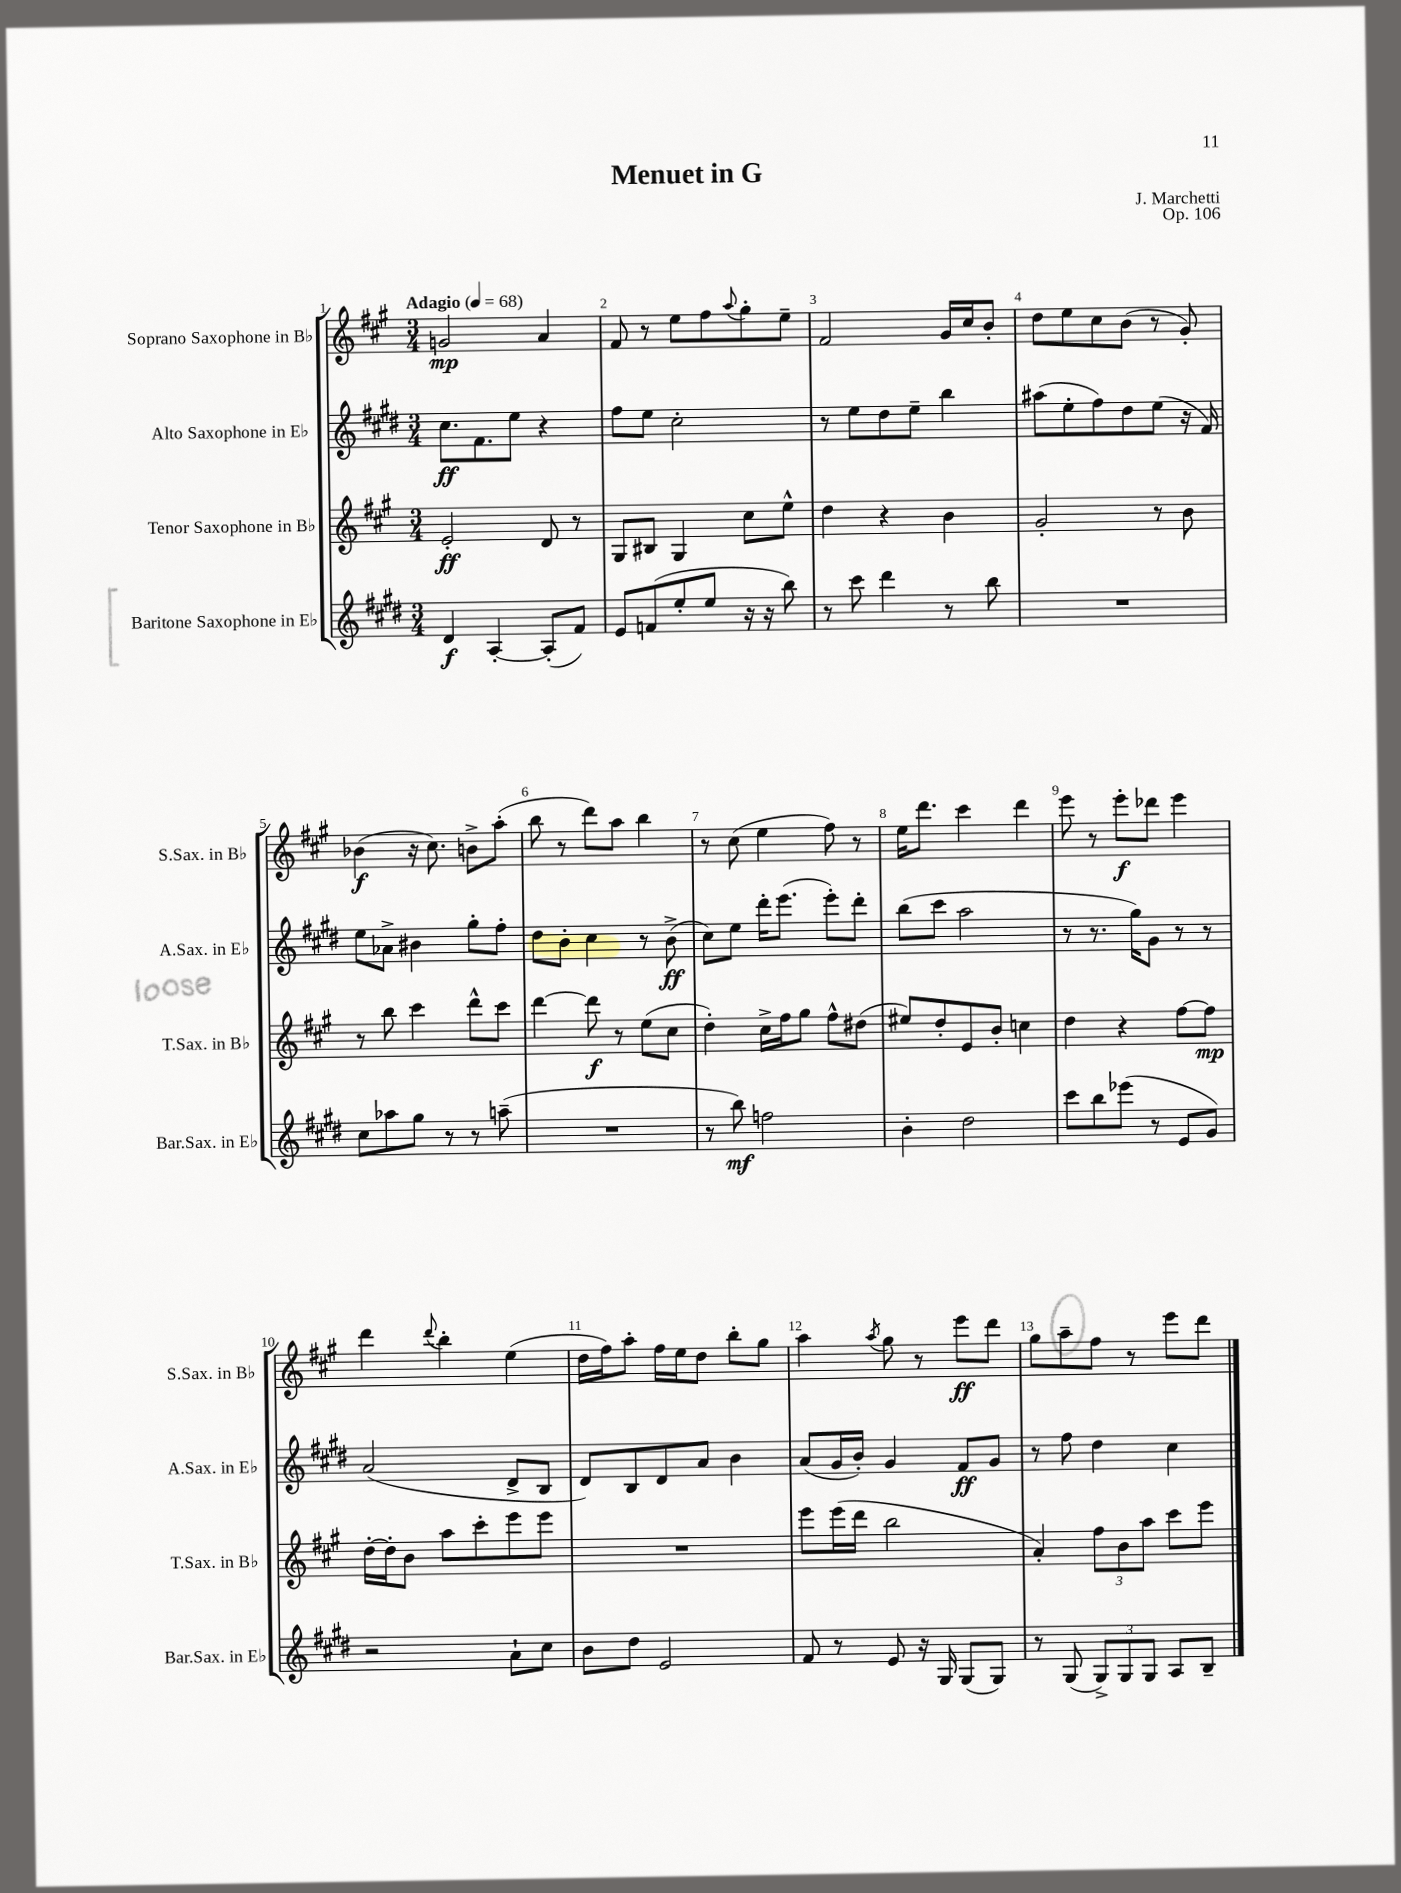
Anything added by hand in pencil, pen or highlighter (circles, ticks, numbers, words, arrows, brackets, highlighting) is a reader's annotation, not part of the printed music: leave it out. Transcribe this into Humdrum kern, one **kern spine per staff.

**kern	**kern	**kern	**kern
*staff4	*staff3	*staff2	*staff1
*clefG2	*clefG2	*clefG2	*clefG2
*k[f#c#g#d#]	*k[f#c#g#]	*k[f#c#g#d#]	*k[f#c#g#]
*M3/4	*M3/4	*M3/4	*M3/4
*MM68	*MM68	*MM68	*MM68
4d#/	2e'/	8.cc#\L	2g/
.	.	8.f#\	.
[4A'/	.	.	.
.	.	8ee\J	.
(8A'/]L	8d/	4r	4a/
8f#/J)	8r	.	.
=	=	=	=
8e/L	8G#/L	8ff#\L	8f#/
(8f/	8B#/J	8ee\J	8r
8ee'/	4G#/	2cc#'\	8ee\L
8ee/J	.	.	8ff#\
.	.	.	8qqaa/
16r	8cc#\L	.	8gg#'\
16r	.	.	.
8bb\)	8ee^^\J	.	8ee~\J
=	=	=	=
8r	4dd\	8r	2f#/
8ccc#\	.	8ee\L	.
4ddd#\	4r	8dd#\	.
.	.	8ee~\J	.
8r	4b\	4bb\	16g#/LL
.	.	.	16cc#/J
8bb\	.	.	8b'/J
=	=	=	=
2.r	2g#'/	(8aa#\L	8dd\L
.	.	8ee'\	8ee\
.	.	8ff#\)	8cc#\
.	.	8dd#\	(8b\J
.	8r	(8ee\J	8r
.	8b\	16r	8g#'/)
.	.	16f#/)	.
=	=	=	=
8cc#\L	8r	8ee\L	(4b-\
8aa-\	8bb\	8a-^\J	.
8gg#\J	4ccc#\	4b#\	16r
.	.	.	8.cc#\)
8r	.	.	.
8r	8ddd^^\L	8gg#'\L	8b^\L
(8aa~\	8ccc#\J	8ff#'\J	(8aa'\J
=	=	=	=
2.r	[4ddd\	8dd#\L	8bb\
.	.	8b'\J	8r
.	8ddd\]	4cc#\	8ddd\L)
.	8r	.	8aa\J
.	(8ee\L	8r	4bb\
.	8cc#\J	(8b^\	.
=	=	=	=
8r	4dd'\)	8cc#\L)	8r
8bb\)	.	8ee\J	(8cc#\
2ff\	16cc#^\LL	16ddd#'\LK	4ee\
.	16ff#\J	(8.eee\J	.
.	8gg#\J	.	.
.	8ff#^^\L	8eee'\L)	8ff#\)
.	(8dd#\J	8ddd#'\J	8r
=	=	=	=
4b'\	8ee#/L)	(8bb\L	16ee\LK
.	.	.	8.ddd\J
.	8dd'/	8ccc#\J	.
2dd#\	8e/	2aa\	4ccc#\
.	8b'/J	.	.
.	4cc\	.	4ddd\
=	=	=	=
8ccc#\L	4dd\	8r	8eee\
8bb\	.	8.r	8r
(8eee-\J	4r	.	8eee'\L
.	.	16gg#\LK)	.
8r	.	8g#\J	8ddd-\J
8e/L	[8ff#\L	8r	4eee\
8g#/J)	8ff#\]J	8r	.
=	=	=	=
2r	[16dd'\LL	(2a/	4ddd\
.	16dd'\]J	.	.
.	8b\J	.	.
.	.	.	8qqddd/
.	8aa\L	.	4bb'\
.	8ccc#'\	.	.
8a`\L	8eee\	8d#^/L	(4ee\
8cc#\J	8eee\J	8B/J	.
=	=	=	=
8b\L	2.r	8d#/L)	16dd\LL
.	.	.	16ff#\J)
8dd#\J	.	8B/	8aa'\J
2e/	.	8d#/	16ff#\LL
.	.	.	16ee\J
.	.	8a/J	8dd\J
.	.	4b\	8bb'\L
.	.	.	8gg#\J
=	=	=	=
8f#/	8eee\L	(8a/L	4aa\
8r	(16eee\L	16g#/L	.
.	16ddd\JJ	16b'/JJ)	.
.	.	.	8qaa/
8e/	2bb\	4g#/	8gg#\
16r	.	.	8r
16G#/	.	.	.
(8G#/L	.	8f#/L	8eee\L
8G#/J)	.	8g#/J	8ddd\J
=	=	=	=
8r	4a'/)	8r	8gg#\L
(8G#/	.	8ff#\	8aa~\
12G#^/L)	12ff#\L	4dd#\	8ff#\J
12G#/	12b\	.	.
.	.	.	8r
12G#/J	12aa\J	.	.
8A/L	8ccc#\L	4cc#\	8eee\L
8B~/J	8eee\J	.	8ddd\J
==	==	==	==
*-	*-	*-	*-
